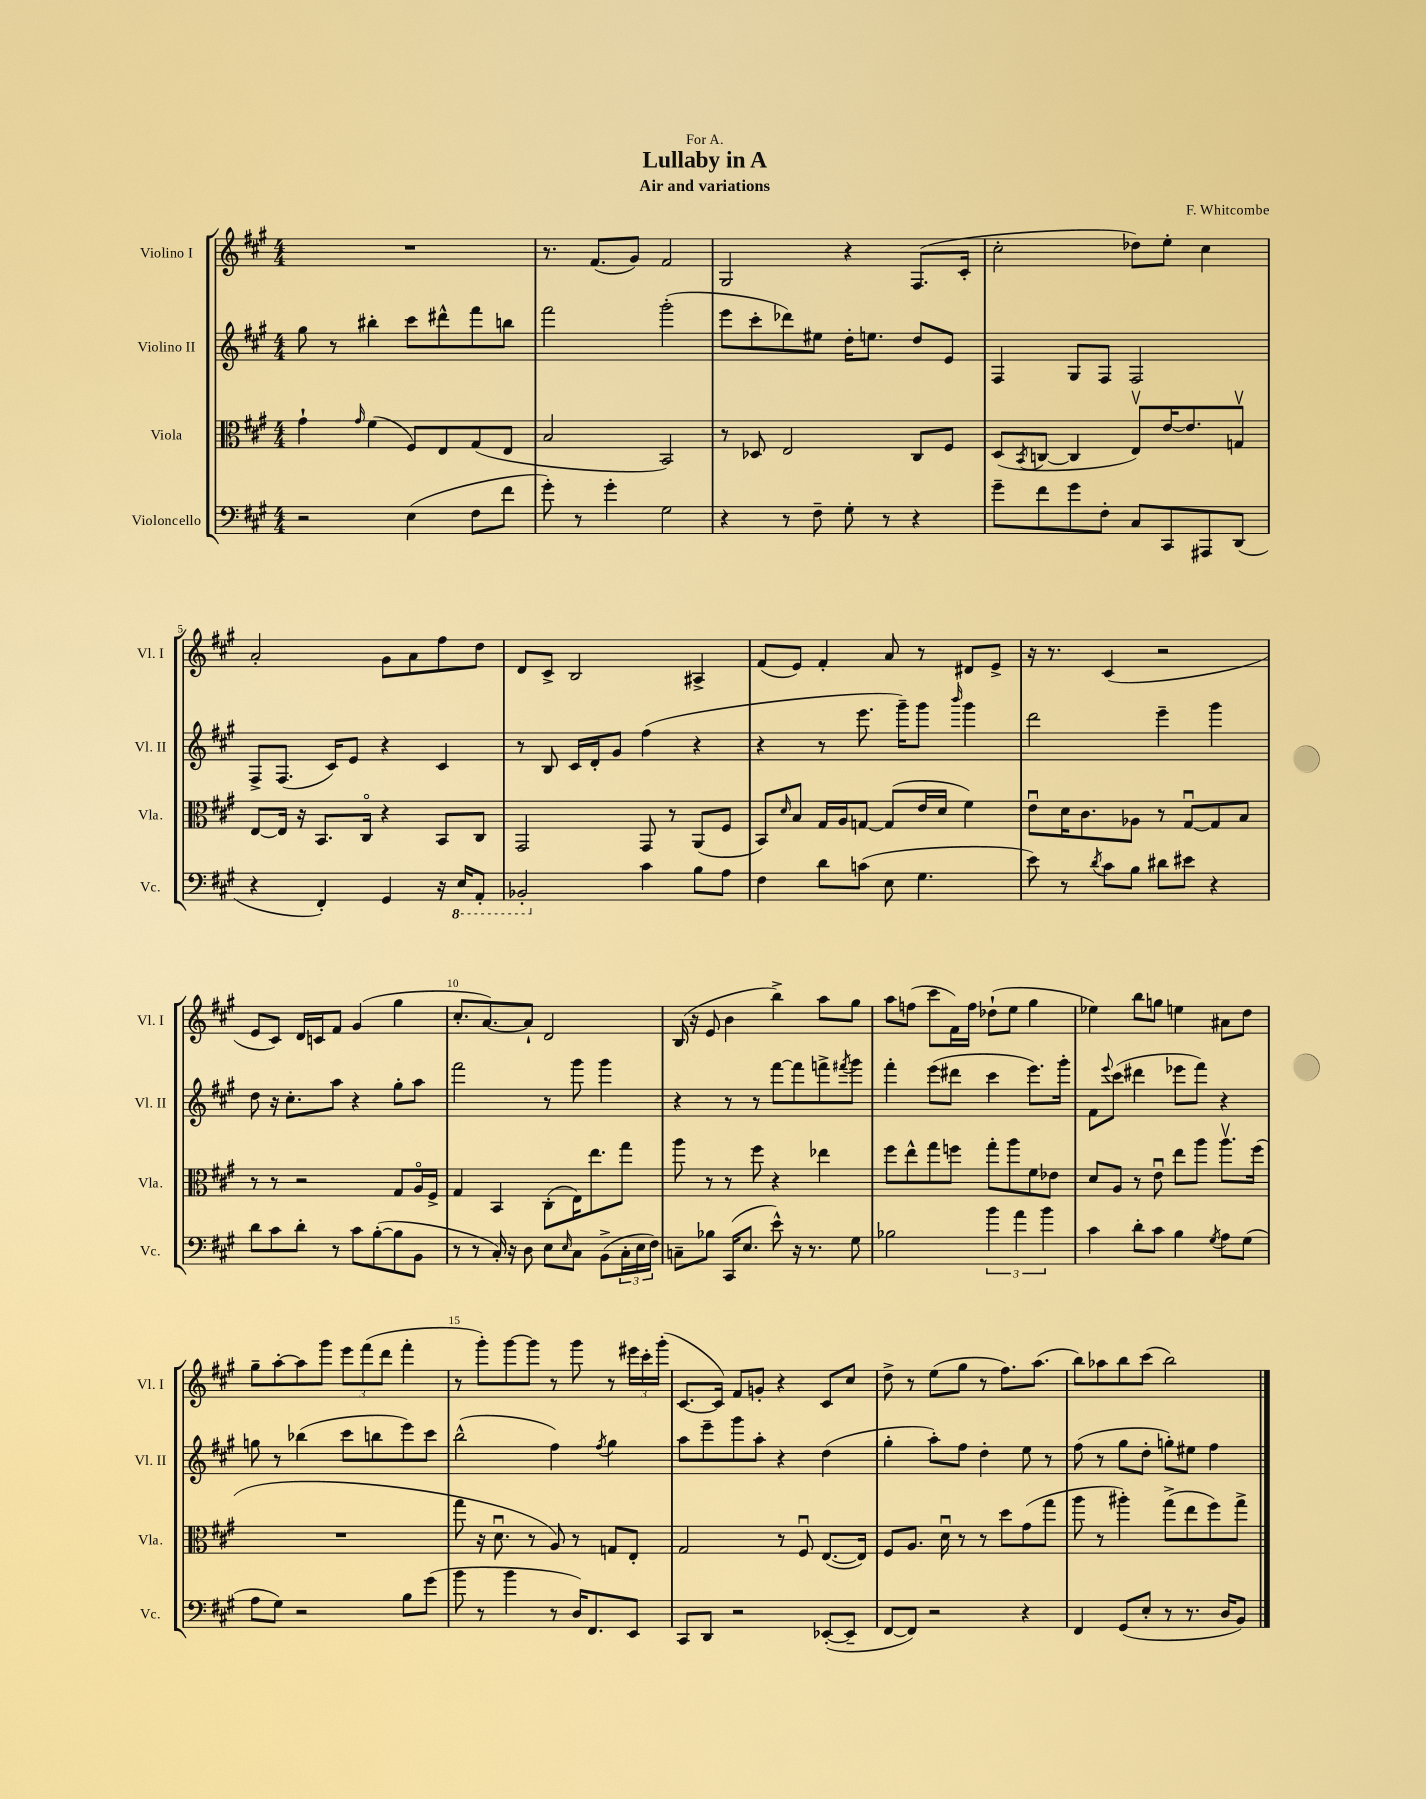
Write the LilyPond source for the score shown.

\header { title = "Lullaby in A" composer = "F. Whitcombe" subtitle = "Air and variations" dedication = "For A." }
<<
\new StaffGroup <<
\new Staff = "s0" \with { instrumentName = "Violino I" shortInstrumentName = "Vl. I" } {
    \clef treble \key a \major \numericTimeSignature \time 4/4
    R1 |
    r8. fis'8.( gis'8) fis'2 |
    gis2 r4 fis8.( cis'16-. |
    cis''2-. des''8) e''8-. cis''4 |
    a'2-. gis'8 a'8 fis''8 d''8 |
    d'8 cis'8-> b2 ais4-> |
    fis'8( e'8) fis'4-. a'8 r8 dis'8 e'8-> |
    r16 r8. cis'4( r2 |
    e'8 cis'8) d'16 c'16 fis'8 gis'4( gis''4 |
    cis''8.-. a'8.~) a'8-! d'2 |
    b16( r16 e'8 b'4 b''4->) a''8 gis''8 |
    a''8 f''8( cis'''8 fis'16) f''16 des''8-!( e''8 gis''4 |
    ees''4) b''8 g''8 e''4 ais'8 d''8 |
    gis''8-- a''8~-. a''8 gis'''8 \tuplet 3/2 { e'''8 fis'''8( d'''8 } fis'''4-. |
    r8 gis'''8-.) gis'''8~ gis'''8 r8 gis'''8 r8 \tuplet 3/2 { eis'''16 cis'''16-. gis'''16-.( } |
    cis'8.~ cis'16) fis'8 g'8-. r4 cis'8 cis''8 |
    d''8-> r8 e''8( gis''8 r8 fis''8.) a''8.( |
    b''8) aes''8 b''8 cis'''8( b''2) \bar "|." |
}
\new Staff = "s1" \with { instrumentName = "Violino II" shortInstrumentName = "Vl. II" } {
    \clef treble \key a \major \numericTimeSignature \time 4/4
    gis''8 r8 bis''4-. cis'''8 dis'''8-^ fis'''8 b''8 |
    fis'''2 gis'''2-.( |
    e'''8 cis'''8-. des'''8) eis''8 d''16-. e''8. d''8 e'8 |
    fis4 gis8 fis8 fis2 |
    fis8-> fis8.( cis'16) e'8 r4 cis'4 |
    r8 b8 cis'16 d'16-. gis'8 fis''4( r4 |
    r4 r8 e'''8. gis'''16--) gis'''8 \grace { b'''16 } gis'''4 |
    d'''2 e'''4-- gis'''4 |
    d''8 r16 cis''8.-. a''8 r4 gis''8-. a''8 |
    fis'''2 r8 gis'''8 gis'''4 |
    r4 r8 r8 fis'''8~ fis'''8 f'''8-> \acciaccatura { fis'''8 } gis'''8 |
    fis'''4-. e'''8( dis'''8 cis'''4 e'''8.) gis'''16-. |
    fis'8 \appoggiatura { e'''8 } cis'''8( dis'''4 ees'''8 fis'''8) r4 |
    g''8 r8 bes''4( cis'''8 b''8 e'''8) cis'''8 |
    b''2-^( fis''4) \acciaccatura { fis''8 } gis''4 |
    a''8 e'''8-- gis'''8 a''8-. r4 d''4( |
    gis''4-. a''8-.) fis''8 d''4-. e''8 r8 |
    fis''8( r8 gis''8 d''8-. g''8-.) eis''8 fis''4 \bar "|." |
}
\new Staff = "s2" \with { instrumentName = "Viola" shortInstrumentName = "Vla." } {
    \clef alto \key a \major \numericTimeSignature \time 4/4
    gis'4-! \grace { gis'16 } fis'4( fis8) e8 gis8( e8 |
    b2 b,2) |
    r8 des8 e2 cis8 fis8 |
    d8( \acciaccatura { b,8 } c8~ c4 e8\upbow) e'16~ e'8. g8\upbow |
    e8~ e16 r16 b,8. cis16\flageolet r4 b,8 cis8 |
    gis,2 gis,8 r8 a,8( fis8 |
    b,8) \grace { d'16 } b8 gis16 a16 g8~ g8( e'16 d'16 fis'4) |
    e'8\downbow d'16 cis'8. aes8 r8 gis8~\downbow gis8 b8 |
    r8 r8 r2 gis8 a16\flageolet fis16-> |
    gis4 b,4 cis8-.( e16) e''8. gis''8 |
    a''8 r8 r8 fis''8 r4 ees''4 |
    fis''8 e''8-^ gis''8 f''8 gis''8-. a''8 fis'8 ees'8 |
    d'8 a8 r8 e'8\downbow e''8 a''8 a''8.\upbow fis''16( |
    R1 |
    gis''8 r16 d'8.\downbow r8 a8) r8 g8 e8-. |
    gis2 r8 fis8\downbow e8.~( e16) |
    fis8 a8. d'16\downbow r8 r8 d''8 gis'8( gis''8 |
    a''8 r8 ais''4-.) gis''8->( e''8 fis''8) gis''8-> \bar "|." |
}
\new Staff = "s3" \with { instrumentName = "Violoncello" shortInstrumentName = "Vc." } {
    \clef bass \key a \major \numericTimeSignature \time 4/4
    r2 e4( fis8 fis'8 |
    gis'8-.) r8 gis'4-. gis2 |
    r4 r8 fis8-- gis8-. r8 r4 |
    gis'8-- fis'8 gis'8 fis8-. cis8 cis,8 ais,,8 d,8( |
    r4 fis,4-.) gis,4 r16 \ottava #-1 e,16 a,,8-. |
    bes,,2-. \ottava #0 cis'4 b8 a8 |
    fis4 d'8 c'8( e8 gis4. |
    e'8) r8 \acciaccatura { d'8 } cis'8 b8 dis'8 eis'8 r4 |
    d'8 cis'8 d'8-. r8 cis'8 b8~-.( b8 b,8 |
    r8 r8 cis16-.) r16 d8 e8 \grace { e16 } cis8 b,8->( \tuplet 3/2 { cis16-. e16 fis16) } |
    c8-- bes8 cis,16( e8. e'8-^) r16 r8. gis8 |
    bes2 \tuplet 3/2 { b'4 a'4 b'4 } |
    cis'4 d'8-. cis'8 b4 \acciaccatura { gis8 } a8 gis8( |
    a8 gis8) r2 b8 gis'8( |
    b'8 r8 b'4 r8 d16) fis,8. e,8 |
    cis,8 d,8 r2 ees,8~-.( ees,8-- |
    fis,8~ fis,8) r2 r4 |
    fis,4 gis,8( e8-. r8 r8. d16 b,8) \bar "|." |
}
>>
>>
\layout { \context { \Score \override BarNumber.break-visibility = ##(#f #t #t) barNumberVisibility = #(every-nth-bar-number-visible 5) } }
